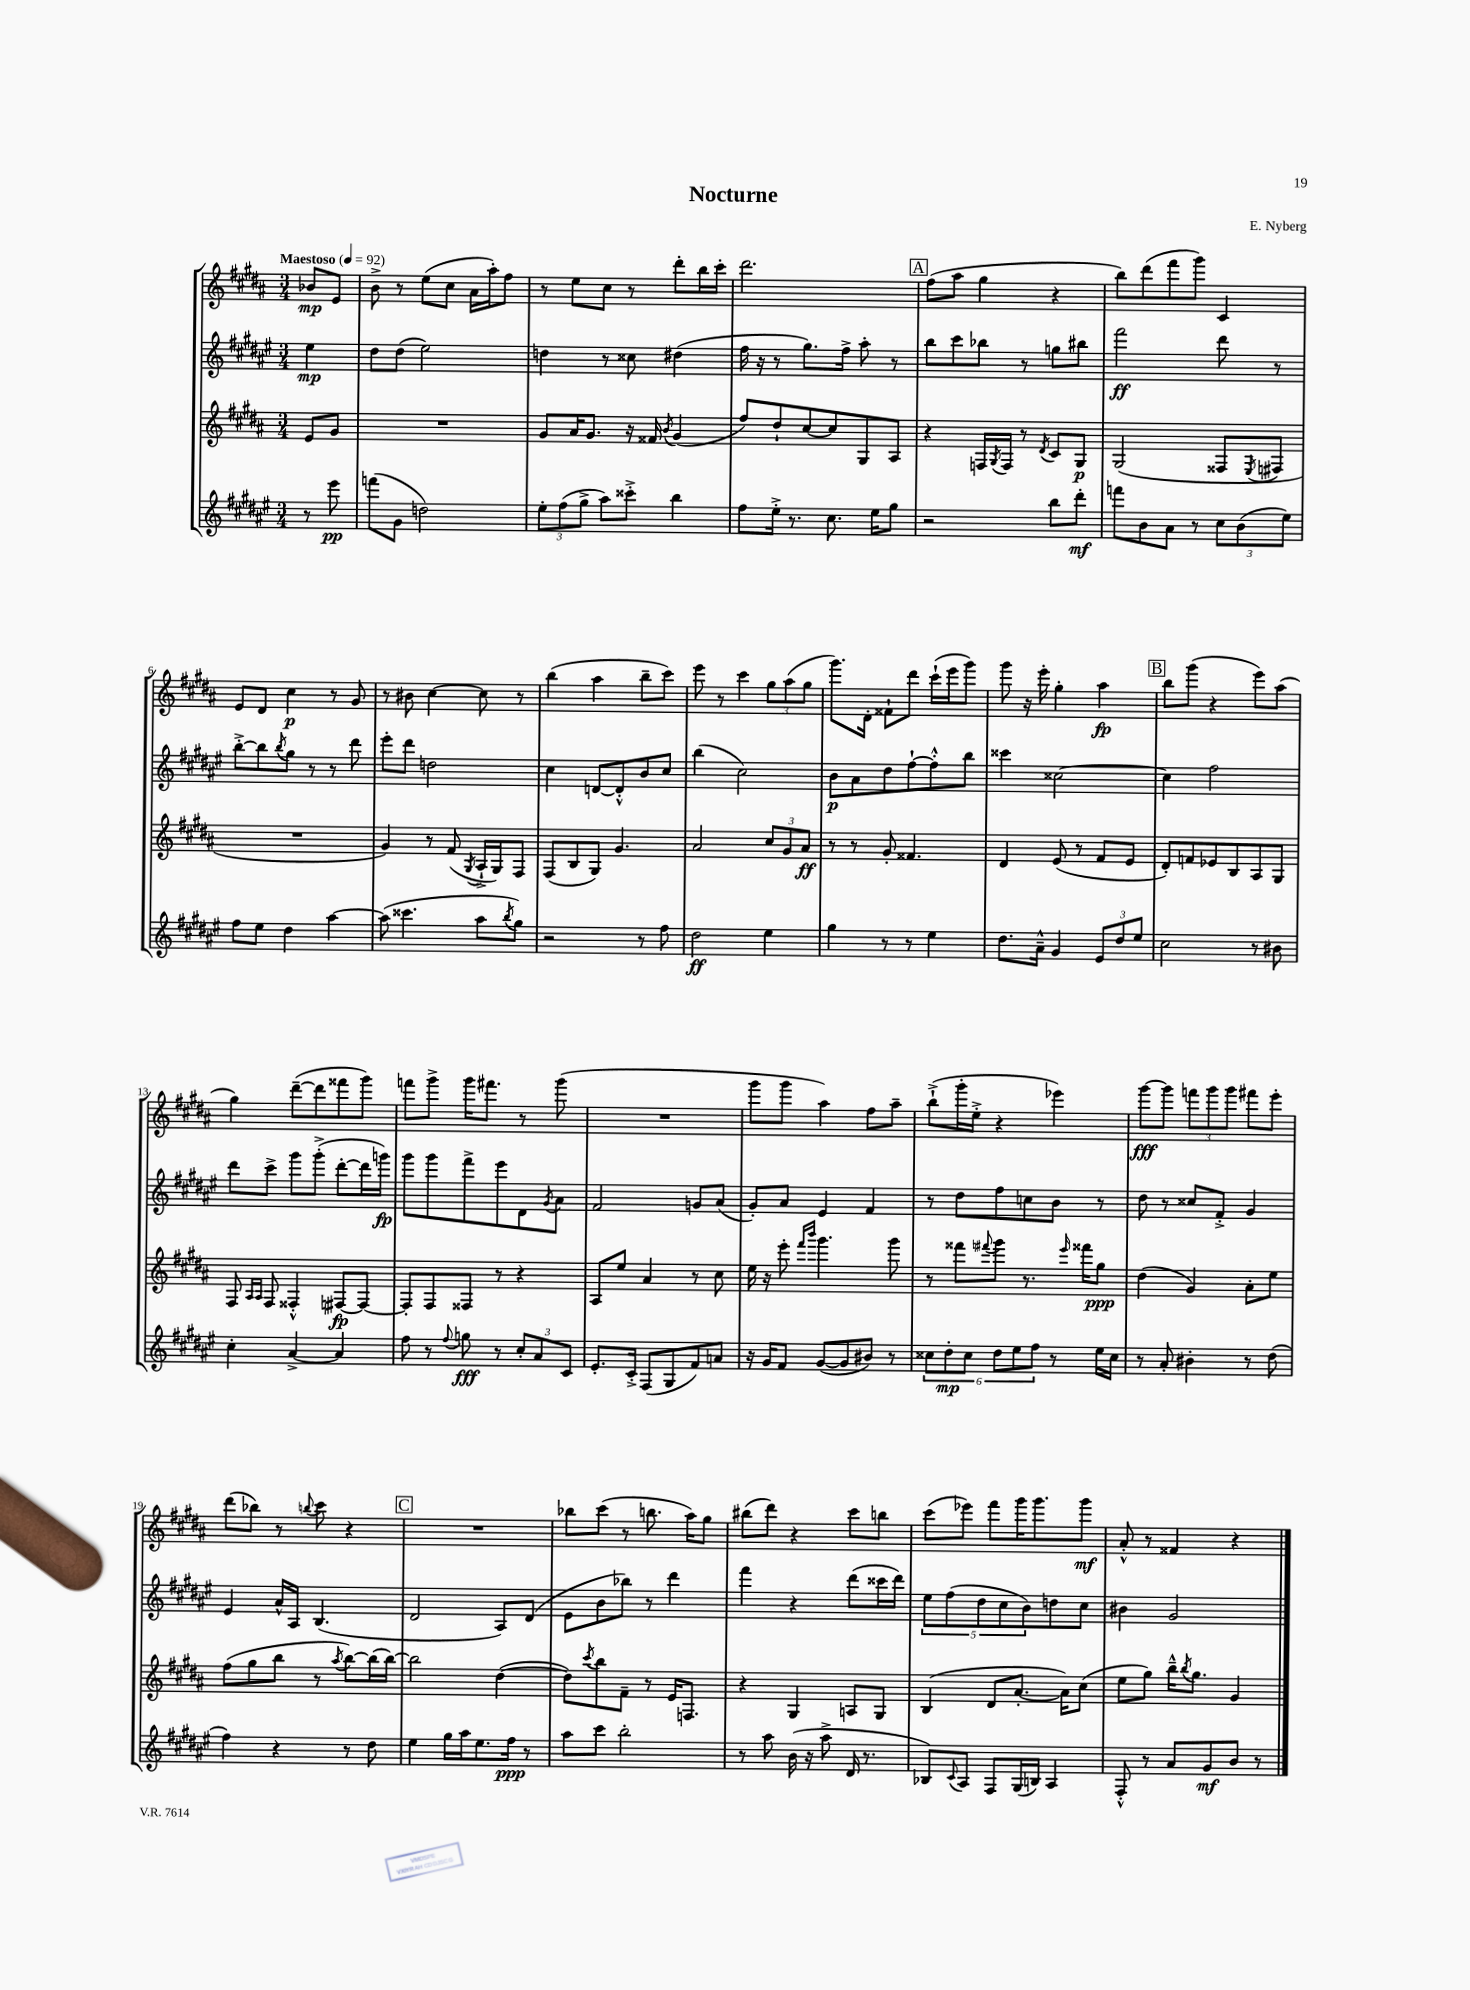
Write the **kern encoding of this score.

**kern	**kern	**kern	**kern
*staff4	*staff3	*staff2	*staff1
*clefG2	*clefG2	*clefG2	*clefG2
*k[f#c#g#d#a#e#]	*k[f#c#g#d#a#]	*k[f#c#g#d#a#e#]	*k[f#c#g#d#a#]
*M3/4	*M3/4	*M3/4	*M3/4
*MM92	*MM92	*MM92	*MM92
8r	8e	4ee#	8b-
8eee#	8g#	.	8e
=	=	=	=
(8fff	2.r	8dd#	8b^
8g#	.	(8dd#	8r
2dd)	.	2ee#)	(8ee
.	.	.	8cc#
.	.	.	16a#
.	.	.	16aa#')
.	.	.	8ff#
=	=	=	=
12ee#'	8g#	4dd	8r
(12ff#	.	.	.
.	16a#	.	8ee
12gg#^	.	.	.
.	8.g#	.	.
8aa#)	.	8r	8cc#
8ccc##'^	16r	8cc##	8r
.	16f##	.	.
.	8qb	.	.
4bb	(4g#	(4dd#	8ddd#'
.	.	.	16bb
.	.	.	16ccc#'
=	=	=	=
8ff#	8ff#)	16ff#	2.ddd#
.	.	16r	.
16ee#'^	8dd#`	8r	.
8.r	.	.	.
.	[8cc#	8.gg#)	.
8.cc#	8cc#]	.	.
.	.	16ff#^	.
.	8G#	8aa#'	.
16ee#	.	.	.
8gg#	8A#	8r	.
=	=	=	=
2r	4r	8bb	(8ff#
.	.	8ccc#	8aa#
.	16F	8bb-	4gg#
.	8qG#	.	.
.	16F	.	.
.	8r	8r	.
.	8qd#	.	.
8bb	8c#	8gg	4r
8ddd#'	8G#	8bb#	.
=	=	=	=
8fff	(2G#	2fff#	8bb)
8b	.	.	(8ddd#
8a#	.	.	8fff#
8r	.	.	8ggg#)
12cc#	8F##	8ddd#	4c#
(12b	.	.	.
.	8qE	.	.
.	8F#	8r	.
12ee#)	.	.	.
=	=	=	=
8ff#	2.r	[8bb'^	8e
8ee#	.	8bb]	8d#
.	.	8qbb	.
4dd#	.	8gg#	4cc#
.	.	8r	.
[4aa#	.	8r	8r
.	.	8ddd#	8g#
=	=	=	=
(8aa#]	4g#)	8eee#'	8r
4.ccc##	.	8ddd#	8b#
.	8r	2dd	[4cc#
.	(8f#	.	.
.	8qG#	.	.
8aa#	16A#`^	.	8cc#]
.	16G#)	.	.
8qbb	.	.	.
8gg#)	8F#	.	8r
=	=	=	=
2r	(8F#	4cc#	(4bb
.	8B	.	.
.	8G#)	[8d	4aa#
.	4.g#	8d'^^]	.
8r	.	8b	8bb~
8ff#	.	8cc#	8ccc#)
=	=	=	=
2dd#	2a#	(4bb	8eee
.	.	.	8r
.	.	2cc#)	4ccc#
4ee#	12cc#	.	12gg#
.	12g#	.	(12aa#
.	12a#	.	12gg#
=	=	=	=
4gg#	8r	8b	8.ggg#)
.	8r	8a#	.
.	.	.	16d#'
8r	8g#'	8dd#	8f##`
8r	4.f##	[8ff#`	8ddd#
4ee#	.	8ff#'^^]	(16ccc#`
.	.	.	16eee
.	.	8bb	8ggg#)
=	=	=	=
8.dd#	4d#	4ccc##	8ggg#
.	.	.	16r
16a#~^^	.	.	16eee'
4g#	(8e	[2cc##	4gg#'
.	8r	.	.
12e#	8f#	.	4aa#
12dd#	.	.	.
.	8e	.	.
12ee#	.	.	.
=	=	=	=
2cc#	8d#')	4cc##]	8bb
.	8f	.	(8ggg#
.	8e-	2ff#	4r
.	8B	.	.
8r	8A#	.	8eee)
8b#	8G#	.	(8aa#
=	=	=	=
4cc#'	8F#	8ddd#	4gg#)
.	16qqA#	.	.
.	16qqA#	.	.
.	8F#	8ccc#^	.
[4a#^	4F##'^^	8ggg#	([8ddd#~
.	.	(8ggg#'^	8ddd#]
4a#]	[8F#	[8ddd#'	8fff##
.	8F#_	16ddd#]	8ggg#)
.	.	16ggg)	.
=	=	=	=
8ff#	8F#']	8ggg#	8fff
8r	8F#	8ggg#	8ggg#^
8qqff#	.	.	.
8gg	8F##	8fff#^	16ggg#
.	.	.	8.fff#
8r	8r	8eee#	.
12cc#'	4r	8d#	8r
12a#	.	.	.
.	.	8qg#	.
.	.	8a#	(8ggg#
12c#	.	.	.
=	=	=	=
8.e#'	8A#	2f#	2.r
.	8ee	.	.
16c#'^	.	.	.
(8F#	4a#	.	.
8G#	.	.	.
8f#)	8r	8g	.
8a	8cc#	(8a#	.
=	=	=	=
16r	16ee	8g#')	8ggg#
16g#	16r	.	.
8f#	8eee'	8a#	8ggg#
.	16qqfff#	.	.
.	16qqbbb	.	.
([8g#	4.ggg#	4e#	4aa#)
8g#]	.	.	.
8b#)	.	4f#	8ff#
8r	8ggg#	.	8aa#~
=	=	=	=
12cc##	8r	8r	(8bb`^
12dd#'	.	.	.
.	8fff##	8dd#	16ggg#'
12cc##	.	.	.
.	.	.	16ee'^
.	8qqfff#	.	.
12dd#	8ggg#	8ff#	4r
12ee#	.	.	.
.	8.r	8cc	.
12ff#	.	.	.
8r	.	8b	4eee-)
.	16qqeee	.	.
.	16fff##	.	.
16ee#	8gg#	8r	.
16cc##	.	.	.
=	=	=	=
8r	(4dd#	8dd#	[8ggg#
8a#'	.	8r	8ggg#]
4b#'	4g#)	8cc##	12fff
.	.	.	12ggg#
.	.	8f#'^	.
.	.	.	12ggg#
8r	8a#'	4g#	8fff#
(8dd#	8ee	.	8eee'
=	=	=	=
4ff#)	(8ff#	4e#	(8ddd#
.	8gg#	.	8bb-)
4r	8bb	16a#^^	8r
.	.	16A#	.
.	.	.	8qqbb
.	8r	(4.B	8ccc#
.	8qaa#	.	.
8r	[8bb)	.	4r
8dd#	(16bb]	.	.
.	[16bb)	.	.
=	=	=	=
4ee#	2bb]	2d#	2.r
16gg#	.	.	.
16aa#	.	.	.
8.ee#	.	.	.
.	([4dd#	8A#)	.
16ff#	.	.	.
8r	.	(8d#	.
=	=	=	=
8aa#	8dd#])	8e#	8bb-
.	8qccc#	.	.
8ccc#	8bb	8b	(8ccc#
2bb'	8f#~	8bb-)	8r
.	8r	8r	8.bb
.	16e	4ddd#	.
.	8.F	.	16aa#)
.	.	.	8gg#
=	=	=	=
8r	4r	4fff#	(8bb#
8aa#	.	.	8ddd#)
(16b	4G#	4r	4r
16r	.	.	.
8aa#^	.	.	.
16d#	8A	(8ddd#	8ccc#
8.r	.	.	.
.	8G#	16ccc##	8bb
.	.	16ddd#)	.
=	=	=	=
8B-)	(4B	10ee#	(8ccc#
.	.	(10ff#	.
8qqc#	.	.	.
8A#	.	.	8eee-)
.	.	10dd#	.
8F#	8d#	.	8fff#
.	.	10cc#	.
(16G#	[8.a#'	.	16ggg#
.	.	10b)	.
16B)	.	.	8.ggg#
4A#	.	8dd	.
.	16a#])	.	.
.	(8cc#	8cc#	8ggg#
=	=	=	=
8F#'^^	8ee	4b#	8a#'^^
8r	8gg#)	.	8r
8a#	16bb~^^	2g#	4f##
.	8qbb	.	.
.	8.gg#	.	.
8g#	.	.	.
8b	4g#	.	4r
8r	.	.	.
==	==	==	==
*-	*-	*-	*-
